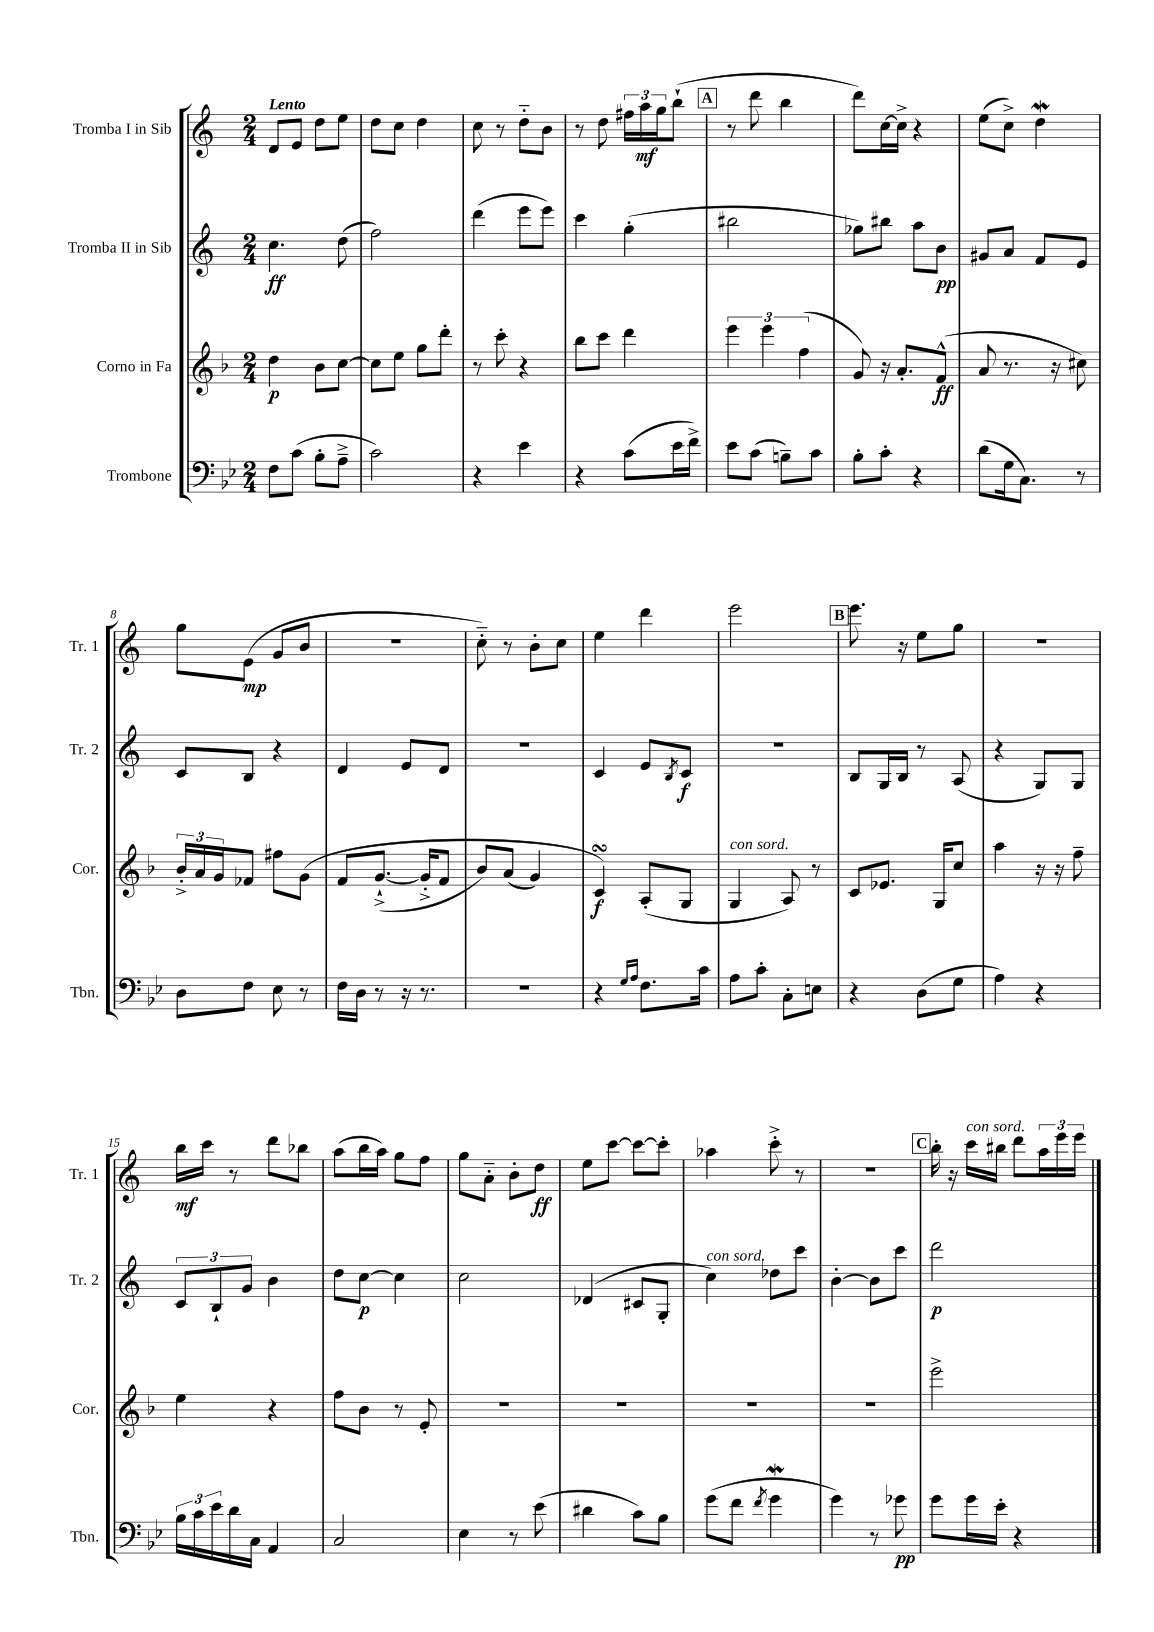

**kern	**dynam	**kern	**dynam	**kern	**dynam	**kern	**dynam
*part4	*part4	*part3	*part3	*part2	*part2	*part1	*part1
*staff4	*staff4	*staff3	*staff3	*staff2	*staff2	*staff1	*staff1
*I"Trombone	*	*I"Corno in Fa	*	*I"Tromba II in Sib	*	*I"Tromba I in Sib	*
*I'Tbn.	*	*I'Cor.	*	*I'Tr. 2	*	*I'Tr. 1	*
*clefF4	*	*clefG2	*	*clefG2	*	*clefG2	*
*k[b-e-]	*	*k[b-]	*	*k[]	*	*k[]	*
*M2/4	*	*M2/4	*	*M2/4	*	*M2/4	*
=1	=1	=1	=1	=1	=1	=1	=1
!	!	!	!	!	!	!LO:TX:a:B:t=Lento	!
8F\L	.	4dd\	p	4.cc\	ff	8d/L	.
(8c\J	.	.	.	.	.	8e/J	.
8B-'\L	.	8b-\L	.	.	.	8dd\L	.
8A~^\J	.	[8cc\J	.	(8dd\	.	8ee\J	.
=2	=2	=2	=2	=2	=2	=2	=2
2c\)	.	8cc\L]	.	2ff\)	.	8dd\L	.
.	.	8ee\J	.	.	.	8cc\J	.
.	.	8gg\L	.	.	.	4dd\	.
.	.	8ddd'\J	.	.	.	.	.
=3	=3	=3	=3	=3	=3	=3	=3
4r	.	8r	.	(4ddd\	.	8cc\	.
.	.	8ccc'\	.	.	.	8r	.
4e-\	.	4r	.	8eee\L	.	8dd\L	.
.	.	.	.	8eee\J)	.	8b\J	.
=4	=4	=4	=4	=4	=4	=4	=4
4r	.	8bb-\L	.	4ccc\	.	8r	.
.	.	8ccc\J	.	.	.	8dd\	.
(8c\L	.	4ddd\	.	(4gg'\	.	24ff#X\LL	.
.	.	.	.	.	.	24aa\	mf
.	.	.	.	.	.	24gg\J	.
16e-\L	.	.	.	.	.	(8bb`\J	.
16f^\JJ)	.	.	.	.	.	.	.
!!LO:REH:place=s1:t=A
=5	=5	=5	=5	=5	=5	=5	=5
8e-\L	.	6eee\	.	2bb#X\	.	8r	.
(8c\J	.	.	.	.	.	8ddd\	.
.	.	6eee\	.	.	.	.	.
8Bn~\L)	.	.	.	.	.	4bb\	.
.	.	(6ff\	.	.	.	.	.
8c\J	.	.	.	.	.	.	.
=6	=6	=6	=6	=6	=6	=6	=6
8B-'\L	.	8g/)	.	8gg-X\L)	.	8ddd\L)	.
8c'\J	.	16r	.	8bb#X\J	.	[16cc\L	.
.	.	8.a'/L	.	.	.	16cc^\JJ]	.
4r	.	.	.	8aa\L	.	4r	.
.	.	(8f^^/J	ff	8b\J	pp	.	.
=7	=7	=7	=7	=7	=7	=7	=7
(8d\L	.	8a/	.	8g#X/L	.	(8ee\L	.
16G\k	.	8.r	.	8a/J	.	8cc^\J)	.
8.C\J)	.	.	.	.	.	.	.
.	.	.	.	8f/L	.	4ddW\	.
.	.	16r	.	.	.	.	.
8r	.	8cc#X\)	.	8e/J	.	.	.
!!LO:LB:g=z
=8	=8	=8	=8	=8	=8	=8	=8
8D\L	.	24b-'^/LL	.	8c/L	.	8gg\L	.
.	.	24a/	.	.	.	.	.
.	.	24g/J	.	.	.	.	.
8F\J	.	8f-X/J	.	8B/J	.	(8e\J	mp
8E-\	.	8ff#X\L	.	4r	.	8g/L	.
8r	.	(8g\J	.	.	.	8b/J	.
=9	=9	=9	=9	=9	=9	=9	=9
16F\LL	.	8f/L	.	4d/	.	2r	.
16D\JJ	.	.	.	.	.	.	.
8r	.	([8.g`^/J	.	.	.	.	.
16r	.	.	.	8e/L	.	.	.
8.r	.	16g'^/KL]	.	.	.	.	.
.	.	8f/J	.	8d/J	.	.	.
=10	=10	=10	=10	=10	=10	=10	=10
2r	.	8b-/L)	.	2r	.	8cc\)	.
.	.	(8a/J	.	.	.	8r	.
.	.	4g/)	.	.	.	8b'\L	.
.	.	.	.	.	.	8cc\J	.
=11	=11	=11	=11	=11	=11	=11	=11
4r	.	4csSSS/)	f	4c/	.	4ee\	.
16qqG/LL	.	.	.	.	.	.	.
16qqA/JJ	.	.	.	.	.	.	.
8.F\L	.	(8A'/L	.	8e/L	.	4ddd\	.
.	.	.	.	8qB/	.	.	.
.	.	8G/J	.	8c/J	f	.	.
16c\Jk	.	.	.	.	.	.	.
=12	=12	=12	=12	=12	=12	=12	=12
!	!	!LO:TX:a:i:t=con sord.	!	!	!	!	!
8A\L	.	4G/	.	2r	.	2eee\	.
8c'\J	.	.	.	.	.	.	.
8C'\L	.	8A/)	.	.	.	.	.
8En\J	.	8r	.	.	.	.	.
!!LO:REH:place=s1:t=B
=13	=13	=13	=13	=13	=13	=13	=13
4r	.	8c/L	.	8B/L	.	8.eee\	.
.	.	8.e-X/J	.	16G/L	.	.	.
.	.	.	.	16B/JJ	.	16r	.
(8D\L	.	.	.	8r	.	8ee\L	.
.	.	16G/KL	.	.	.	.	.
8G\J	.	8cc/J	.	(8A/	.	8gg\J	.
=14	=14	=14	=14	=14	=14	=14	=14
4A\)	.	4aa\	.	4r	.	2r	.
4r	.	16r	.	8G/L)	.	.	.
.	.	16r	.	.	.	.	.
.	.	8ff~\	.	8G/J	.	.	.
!!LO:LB:g=z
=15	=15	=15	=15	=15	=15	=15	=15
24B-\LL	.	4ee\	.	12c/L	.	16bb\LL	mf
24c\	.	.	.	.	.	.	.
.	.	.	.	.	.	16ccc\JJ	.
24e-\	.	.	.	12B`/	.	.	.
16d\	.	.	.	.	.	8r	.
.	.	.	.	12g/J	.	.	.
16C\JJ	.	.	.	.	.	.	.
4AA/	.	4r	.	4b\	.	8ddd\L	.
.	.	.	.	.	.	8bb-X\J	.
=16	=16	=16	=16	=16	=16	=16	=16
2C/	.	8ff\L	.	8dd\L	.	(8aa\L	.
.	.	8b-\J	.	[8cc\J	p	16bb\L	.
.	.	.	.	.	.	16aa\JJ)	.
.	.	8r	.	4cc\]	.	8gg\L	.
.	.	8e'/	.	.	.	8ff\J	.
=17	=17	=17	=17	=17	=17	=17	=17
4E-\	.	2r	.	2cc\	.	8gg\L	.
.	.	.	.	.	.	8a\J	.
8r	.	.	.	.	.	8b'\L	.
(8e-\	.	.	.	.	.	8dd\J	ff
=18	=18	=18	=18	=18	=18	=18	=18
4d#X\	.	2r	.	(4d-X/	.	8ee\L	.
.	.	.	.	.	.	[8ccc\J	.
8c\L)	.	.	.	8c#X/L	.	8ccc\L_	.
8B-\J	.	.	.	8G'/J	.	8ccc'\J]	.
=19	=19	=19	=19	=19	=19	=19	=19
!	!	!	!	!LO:TX:a:i:t=con sord.	!	!	!
(8g\L	.	2r	.	4cc\)	.	4aa-X\	.
8f\J	.	.	.	.	.	.	.
8qf/	.	.	.	.	.	.	.
4gW\	.	.	.	8dd-X\L	.	8ccc'^\	.
.	.	.	.	8ccc\J	.	8r	.
=20	=20	=20	=20	=20	=20	=20	=20
4g\)	.	2r	.	[4b'\	.	2r	.
8r	.	.	.	8b\L]	.	.	.
8g-X\	pp	.	.	8ccc\J	.	.	.
!!LO:REH:place=s1:t=C
=21	=21	=21	=21	=21	=21	=21	=21
8g\L	.	2eee^\	.	2ddd\	p	16bb'\	.
.	.	.	.	.	.	16r	.
!	!	!	!	!	!	!LO:TX:a:i:t=con sord.	!
16g\L	.	.	.	.	.	16ccc\LL	.
16e-'\JJ	.	.	.	.	.	16bb#X\JJ	.
4r	.	.	.	.	.	8ddd\L	.
.	.	.	.	.	.	24aa\L	.
.	.	.	.	.	.	24eee\	.
.	.	.	.	.	.	24eee\JJ	.
==	==	==	==	==	==	==	==
*-	*-	*-	*-	*-	*-	*-	*-
